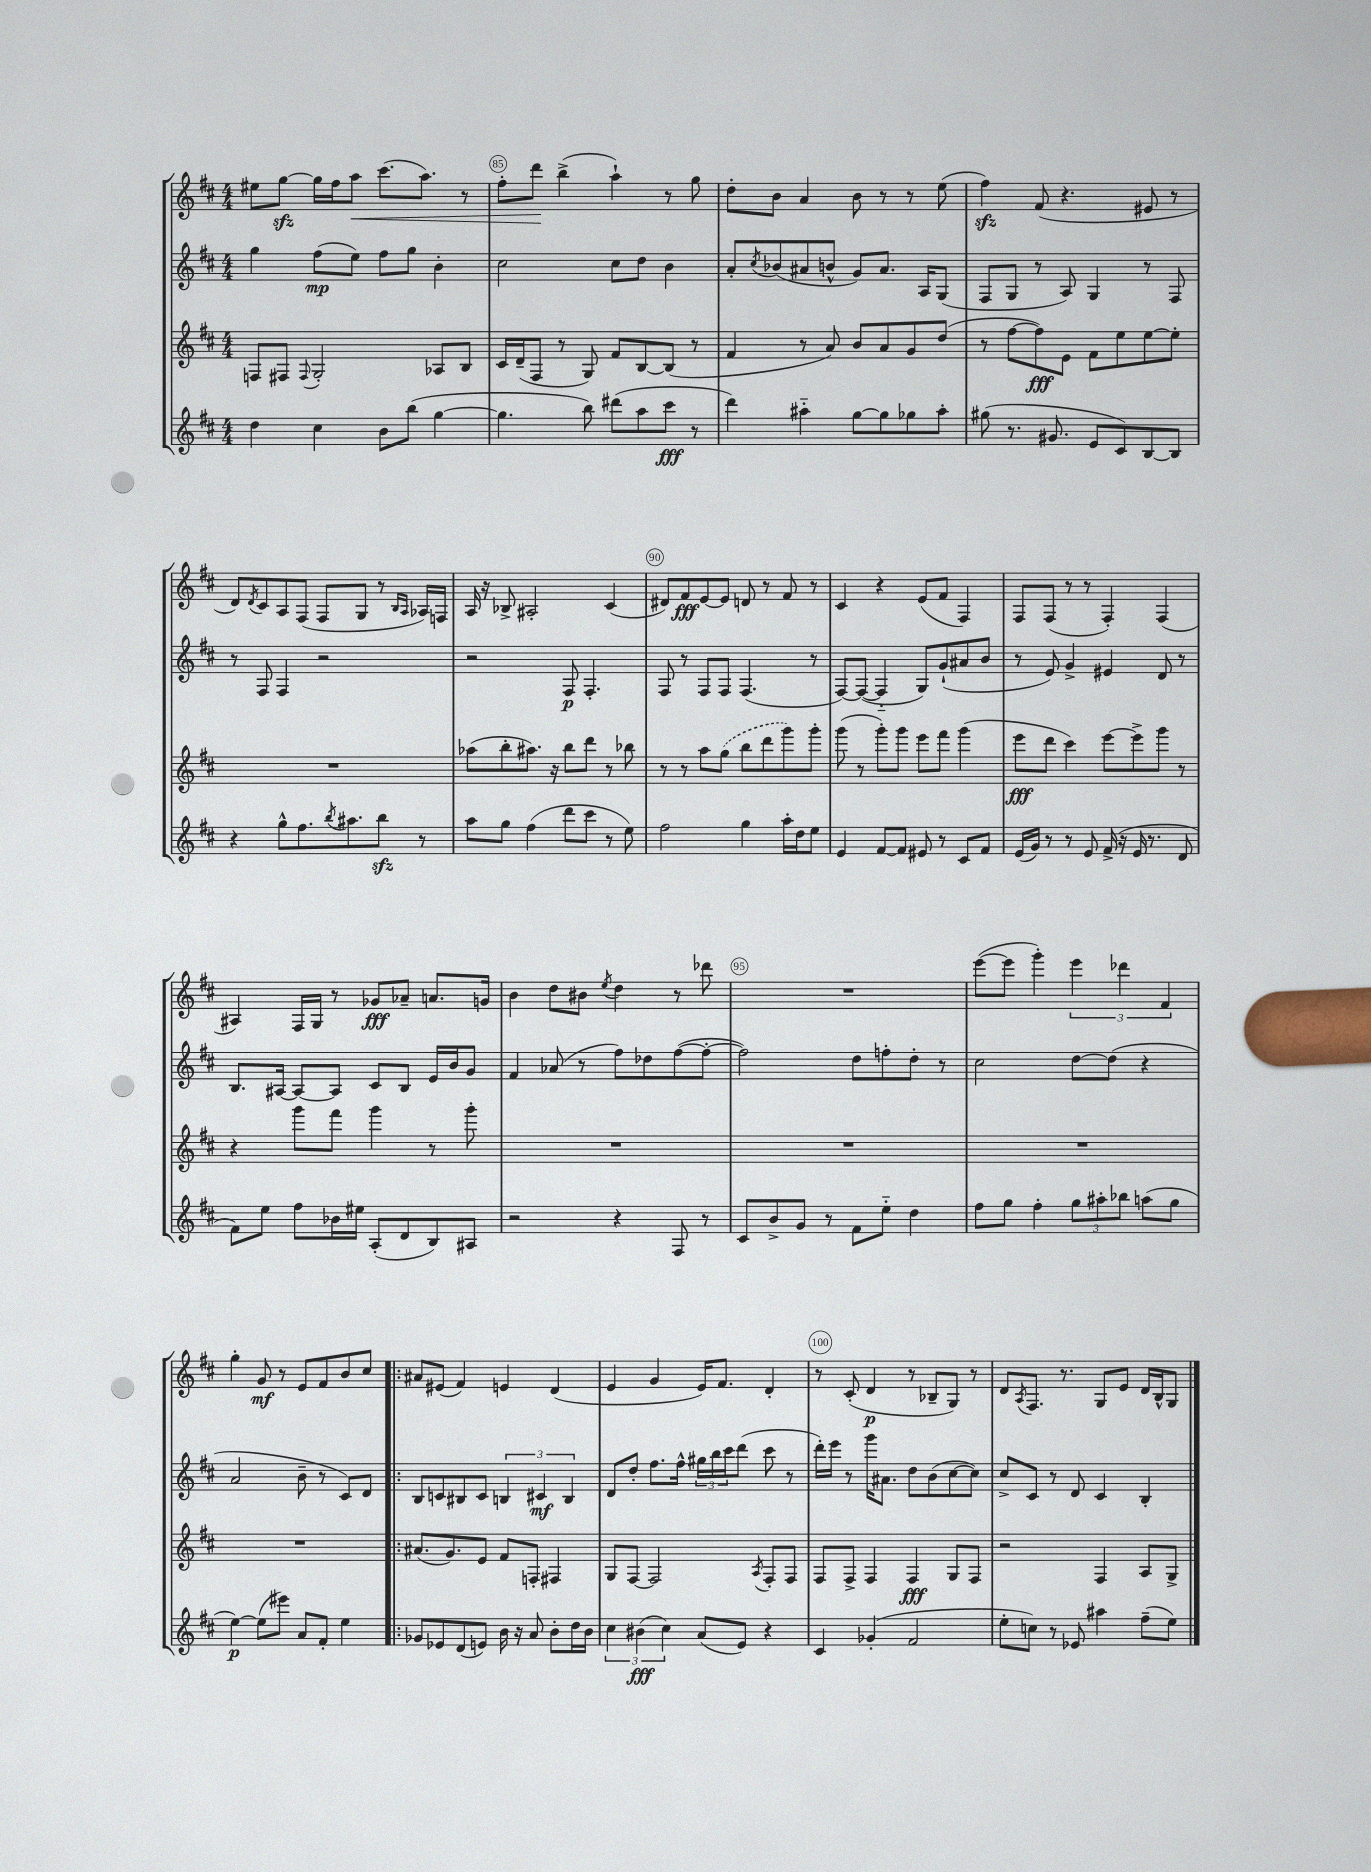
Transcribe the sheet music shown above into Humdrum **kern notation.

**kern	**kern	**kern	**kern
*staff4	*staff3	*staff2	*staff1
*clefG2	*clefG2	*clefG2	*clefG2
*k[f#c#]	*k[f#c#]	*k[f#c#]	*k[f#c#]
*M4/4	*M4/4	*M4/4	*M4/4
4dd	8F	4gg	8ee#
.	8F#	.	[8gg
.	8qqF#	.	.
4cc#	2G'	(8ff#	16gg]
.	.	.	16ff#
.	.	8ee)	8aa
8b	.	8ff#	(8.ccc#
(8bb	.	8gg	.
.	.	.	8.aa)
[4gg	8A-	4b'	.
.	8B	.	8r
=	=	=	=
4.gg]	16c#	2cc#	8ff#'
.	(16d~	.	.
.	8F#	.	8ddd
.	8r	.	(4bb^
8bb)	8G)	.	.
(8ddd#	8f#	8cc#	4aa`)
8aa	[8B	8dd	.
8ccc#	(8B]	4b	8r
8r	8r	.	8gg
=	=	=	=
4ddd)	4f#	8a'	8dd'
.	.	8qcc#	.
.	.	(8b-	8b
4aa#'~	8r	8a#	4a
.	8a)	8b^^	.
[8gg	8b	8g)	8b
8gg]	8a	8.a#	8r
8gg-	8g	.	8r
.	.	16A	.
8aa#'	(8dd	(8G	(8ee
=	=	=	=
(8gg#	8r	8F#	4ff#)
8.r	[8ff#	8G	.
.	8ff#])	8r	(8f#
8.g#	.	.	.
.	8e	8A)	4.r
8e	8f#	4G	.
8c#)	8ee	.	.
[8B	[8ee	8r	8e#
8B]	8ee']	8F#	8r
=	=	=	=
4r	1r	8r	8d)
.	.	.	8qd
.	.	8F#	8c#
8gg^^	.	4F#	8A
8.ff#	.	.	(8F#
.	.	2r	8F#
8qbb	.	.	.
8.aa#	.	.	.
.	.	.	8G
8bb	.	.	8r
.	.	.	16qqB
.	.	.	16qqA
8r	.	.	16A-)
.	.	.	16F
=	=	=	=
8aa	(8aa-	2r	16A
.	.	.	16r
8gg	8bb'	.	8B-^
(4ff#	8.aa#)	.	2A#'
.	16r	.	.
8ddd	8bb	8F#	.
8ccc#	8ddd	4.F#'	.
8r	8r	.	(4c#
8ee)	8bb-	.	.
=	=	=	=
2ff#	8r	8F#	8d#)
.	8r	8r	8f#
.	8aa	8F#	[8e
.	(8gg	8F#	8e]
4gg	8bb	(4.F#	8d
.	8ddd	.	8r
16aa'	8ggg)	.	8f#
16dd	.	.	.
8ee	8ggg'	8r	8r
=	=	=	=
4e	(8ggg	[8F#)	4c#
.	8r	(8F#_	.
[8f#	8ggg')	4F#'~]	4r
8f#]	8ggg	.	.
8e#	8eee	8G)	(8e
8r	8fff#	(8g`	8f#
8c#	(4ggg	8a#	4F#)
8f#	.	8b	.
=	=	=	=
(16e	8eee	8r	8F#
16g)	.	.	.
8r	8ddd	8e)	(8F#
8r	4ccc#)	4g^	8r
8e	.	.	8r
(16f#^	[8eee	4e#	4F#')
16r	.	.	.
16e	8eee^]	.	.
8.r	.	.	.
.	8ggg	8d	(4F#
8d	8r	8r	.
=	=	=	=
8f#)	4r	8.B	4A#)
8ee	.	.	.
.	.	[16A#	.
8ff#	8ggg	8A#_	16F#
.	.	.	16G
16b-	8fff#	8A#]	8r
16ee#	.	.	.
(8A'	4ggg	8c#	8g-
8d	.	8B	8a-~
8B)	8r	16e	8.a
.	.	16b	.
8A#	8ggg'	8g	.
.	.	.	16g
=	=	=	=
2r	1r	4f#	4b
.	.	(8a-	8dd
.	.	8r	8b#
.	.	.	8qee
4r	.	8ff#)	4dd
.	.	8dd-	.
8F#	.	([8ff#	8r
8r	.	8ff#'_	8ddd-
=	=	=	=
8c#	1r	2ff#])	1r
8b^	.	.	.
8g	.	.	.
8r	.	.	.
8f#	.	8dd	.
8ee'~	.	8ff'	.
4dd	.	8dd'	.
.	.	8r	.
=	=	=	=
8ff#	1r	2cc#	([8eee
8gg	.	.	8eee]
4ff#'	.	.	4ggg')
12gg	.	[8dd	6eee
12aa#'	.	.	.
.	.	(8dd]	.
12bb-	.	.	6ddd-
(8aa	.	4r	.
.	.	.	6f#
8gg	.	.	.
=	=	=	=
[4ee)	1r	2a	4gg'
(8ee]	.	.	8g
8eee#)	.	.	8r
8a	.	8b~	8e
8f#'	.	8r	8f#
4ee	.	8c#)	8b
.	.	8d	8cc#
=!|:	=!|:	=!|:	=!|:
8g-	(8.a#	8B	8a#
8e-	.	8c	(8e#
.	8.g)	.	.
(8d	.	8B#	4f#)
8e)	8e	8c	.
16b	8f#	6B	4e
16r	.	.	.
8a	8F'	.	.
.	.	6c#	.
8b'	4F#	.	(4d
.	.	6B	.
16dd	.	.	.
16b	.	.	.
=	=	=	=
6cc#	8G	8d	4e
.	[8F#	8dd'	.
(6b#	.	.	.
.	2F#]	8.ff#	4g
6cc#)	.	.	.
.	.	16ff#^^	.
(8a	.	24gg#	16e)
.	.	24bb	.
.	.	.	8.f#
.	.	24ccc#	.
8e)	.	(8ddd	.
.	8qA	.	.
4r	8F#'	8ccc#	4d'
.	8F#	8r	.
=	=	=	=
4c#	8F#	16ddd')	8r
.	.	16eee	.
.	8F#^	8r	(8c#'
(4g-'	4F#	16ggg	4d
.	.	8.a#	.
2f#	4F#	8dd	8r
.	.	(8b	8B-~
.	8G	[8cc#	8G)
.	8F#	8cc#])	8r
=	=	=	=
8ee'	2r	8cc#^	8d
.	.	.	8qA
8cc)	.	8c#	8.F#
8r	.	8r	.
.	.	.	8.r
8e-	.	8d	.
4aa#	4F#	4c#	8G
.	.	.	8e
(8ff#~	8A	4B'	16d
.	.	.	16B^^
8ee)	8G^	.	8G
==	==	==	==
*-	*-	*-	*-
